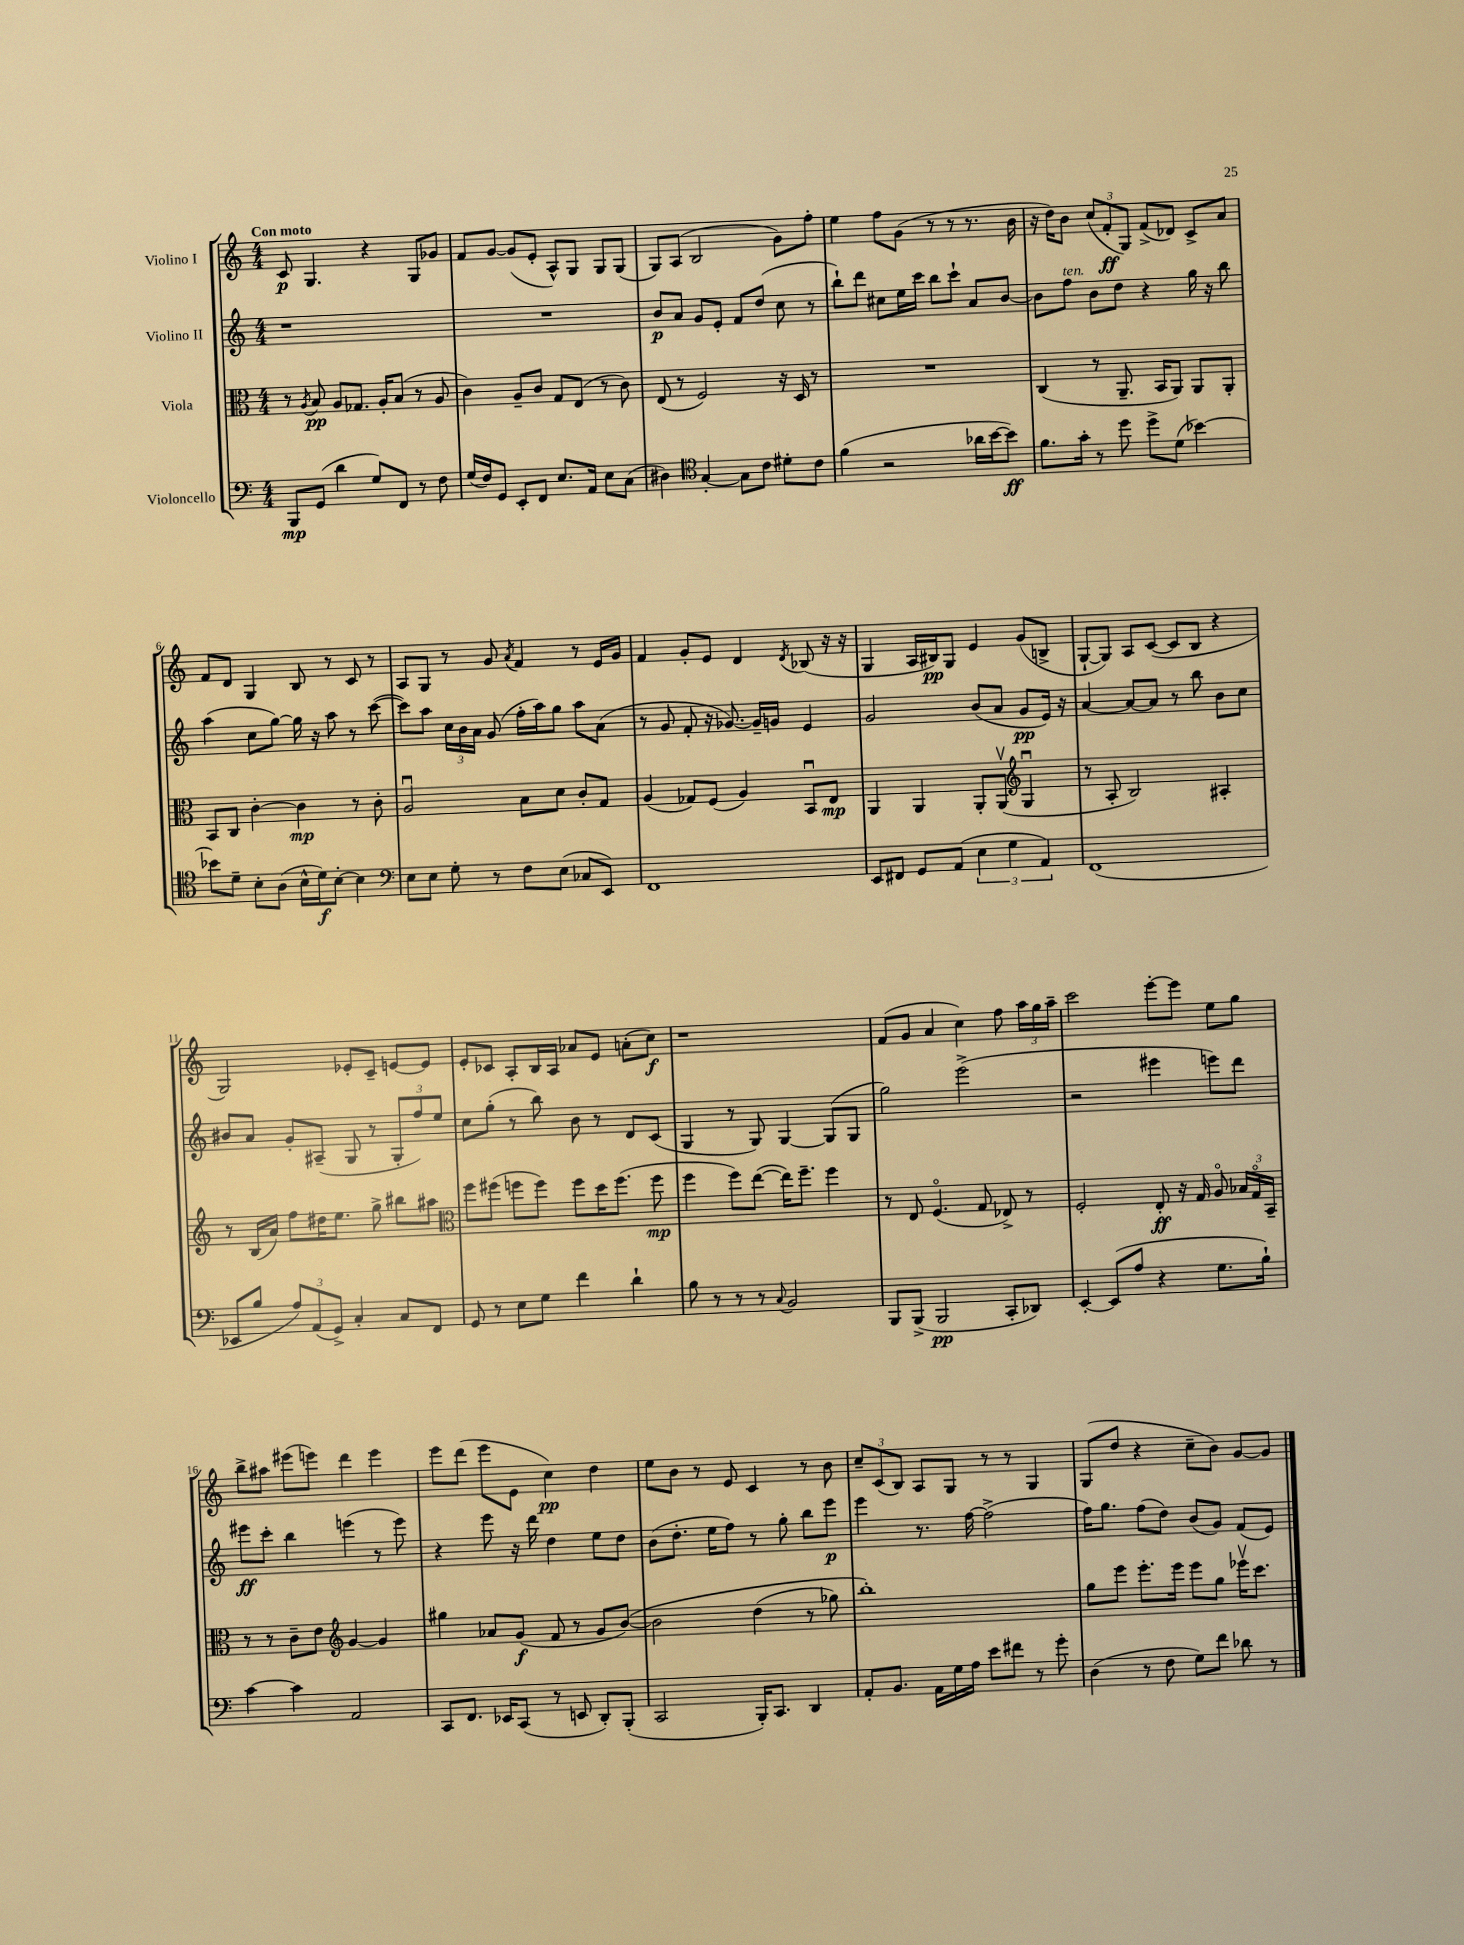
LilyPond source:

<<
\new StaffGroup <<
\new Staff = "s0" \with { instrumentName = "Violino I" } {
    \clef treble \key c \major \numericTimeSignature \time 4/4 \tempo "Con moto"
    \autoBeamOff c'8\p g4. r4 g8[ ges'8] |
    f'8[ g'8]~ g'8[( e'8]-. a8[-^) g8] g8[ g8]( |
    g8[) a8]( b2 g'8[) f''8]-. |
    e''4 f''8[ g'8]( r8 r8 r8. b'16 |
    r16 d''16[) b'8] \tuplet 3/2 { c''8[( f'8-.\ff g8]) } f'8[->( des'8]) c'8[-> a'8] |
    f'8[ d'8] g4 b8 r8 c'8 r8 |
    a8[ g8] r8 g'8 \acciaccatura { a'8 } f'4 r8 e'16[ g'16] |
    f'4 g'8[-. e'8] d'4 \acciaccatura { d'8 } bes8( r16 r16 |
    g4 a16[ bis16\pp) g8] e'4 g'8[( b8]-> |
    g8[~-! g8]) a8[ c'8]~( c'8[ b8] r4 |
    g2) ees'8[-. c'8]-- e'8[~ e'8] |
    e'8[-. ces'8] a8[-. b16 a16] aes'8[ e'8] a'8[-.( c''8]\f) |
    r1 |
    f'8[( g'8] a'4 c''4) f''8 \tuplet 3/2 { a''16[ g''16 a''16]-- } |
    c'''2 e'''8[~-. e'''8] e''8[ g''8] |
    b''8[-> ais''8] eis'''8[( e'''8]) d'''4 e'''4 |
    e'''8[ d'''8]( e'''8[ e'8] c''4\pp) d''4 |
    e''8[ b'8] r8 e'8 c'4 r8 b'8 |
    \tuplet 3/2 { c''8[-- c'8( b8]) } a8[ g8] r8 r8 g4 |
    g8[( d''8] r4 c''8[-- b'8]) g'8[~ g'8] \bar "|." |
}
\new Staff = "s1" \with { instrumentName = "Violino II" } {
    \clef treble \key c \major \numericTimeSignature \time 4/4
    \autoBeamOff r1 |
    R1 |
    b'8[\p a'8] g'8[ e'8]-. f'8[ d''8]( c''8 r8 |
    b''8[-!) d'''8] cis''8[ e''16 c'''16] b''8[ c'''8]-! a'8[ b'8]~ |
    b'8[ f''8]^\markup { \italic "ten." } b'8[ d''8] r4 g''16 r16 b''8 |
    a''4( c''8[ g''8]~) g''16 r16 a''8 r8 c'''8~( |
    c'''8[) a''8] \tuplet 3/2 { c''16[ b'16 a'16] } g'8( f''16[-. a''16) g''8] a''8[ a'8]( |
    r8 g'8 f'8-. r16 ges'8.~) ges'16[-- g'16] e'4 |
    g'2 b'8[( a'8] g'8[\pp e'16]) r16 |
    a'4~ a'8[~ a'8] r8 b''8 b'8[ c''8] |
    bis'8[ a'8] g'8[-. ais8]--( g8 r8 \tuplet 3/2 { g8[-. f''8) e''8] } |
    c''8[ g''8]-.( r8 b''8) b'8 r8 d'8[ c'8]( |
    g4 r8 g8) g4~ g8[( g8] |
    g''2) e'''2->( |
    r2 eis'''4 e'''8[) d'''8] |
    eis'''8[\ff c'''8]-. b''4 e'''4( r8 e'''8) |
    r4 e'''8 r16 d'''16 d''4 e''8[ d''8] |
    b'8[( d''8.]-. e''16[ f''8]) r8 g''8-. b''8[ e'''8]\p |
    e'''4 r8. f''16~ f''2->( |
    f''16[) g''8.] f''8[( d''8]) b'8[( g'8]) f'8[( e'8]) \bar "|." |
}
\new Staff = "s2" \with { instrumentName = "Viola" } {
    \clef alto \key c \major \numericTimeSignature \time 4/4
    \autoBeamOff r8 \acciaccatura { a8 } b8\pp a8[ ges8.] a16[-. b8]( r8 a8 |
    c'4) a8[-- c'8] g8[ e8]( r8 c'8) |
    e8( r8 f2) r16 d16 r8 |
    R1 |
    c4( r8 a,8.-- b,16[ a,8]) a,8[ a,8]-. |
    b,8[ c8] c'4~-. c'4\mp r8 c'8-. |
    a2\downbow b8[ d'8] c'8[-. g8] |
    a4( ges8[) f8]( a4) b,8[\downbow e8]\mp |
    a,4 a,4 a,8[-. a,8]\upbow( \clef treble g4\downbow |
    r8 a8-. b2) ais4-. |
    r8 b16[( a'16]) f''8[ dis''16 e''8.] g''8-> bis''8[ ais''8] |
    \clef alto f''8[ fis''8]( f''8[ f''8]) f''8[ d''16 f''8.]( f''8\mp |
    f''4 f''8[) e''8]~( e''16[) f''8.]-- f''4 |
    r8 e8 f4.\flageolet( g8 ees8->) r8 |
    f2-. e8-.\ff r16 g16 a8\flageolet \tuplet 3/2 { bes16[ g16\flageolet b,16]-- } |
    r8 r8 c'8[-- e'8] \clef treble g'4~ g'4 |
    gis''4 aes'8[ g'8]\f( f'8 r8 g'8[ b'8]~)\( |
    b'2 d''4( r8 ges''8) |
    b''1-.\) |
    g''8[ e'''8] e'''8.[-. e'''16] e'''8[ g''8] ees'''16[\upbow c'''8.] \bar "|." |
}
\new Staff = "s3" \with { instrumentName = "Violoncello" } {
    \clef bass \key c \major \numericTimeSignature \time 4/4
    \autoBeamOff b,,8[\mp g,8]( d'4 g8[) f,8] r8 f8 |
    g16[( f16) g,8] e,8[-. f,8] e8.[ a,16] e8[ c8]( |
    dis4) \clef tenor g4~-. g8[ c'8] dis'8[-. c'8] |
    f'4( r2 aes'16[ b'16~ b'8]\ff) |
    f'8.[ g'16]-. r8 d''8 d''8[-> d'8]( bes'4~) |
    bes'8[ d'8]-- b8[-. a8]( b16[-^ d'16\f) b8]~-. b4 |
    \clef bass e8[ e8] g8-. r8 f8[ e8]( ces8[ e,8]) |
    f,1 |
    e,8[ fis,8] g,8[ a,8]( \tuplet 3/2 { e4 g4 a,4) } |
    f,1( |
    ees,8[ b8] \tuplet 3/2 { a8[) a,8( g,8]->) } c4-. c8[ f,8] |
    g,8 r8 e8[ g8] f'4 d'4-! |
    b8 r8 r8 r8 \appoggiatura { c8 } b,2 |
    b,,8[ b,,8]->( b,,2\pp c,8[-. des,8]) |
    e,4~-. e,8[( a8] r4 g8.[ b16]-!) |
    c'4~ c'4 a,2 |
    c,8[ f,8.] ees,16[ c,8]( r8 e,8 d,8[-.) b,,8]-.( |
    c,2 b,,16[-.) c,8.] d,4 |
    a,8[-. b,8.] a,16[ g16 a16] e'8[ fis'8] r8 g'8-. |
    d4( r8 f8 g8[) f'8] des'8 r8 \bar "|." |
}
>>
>>
